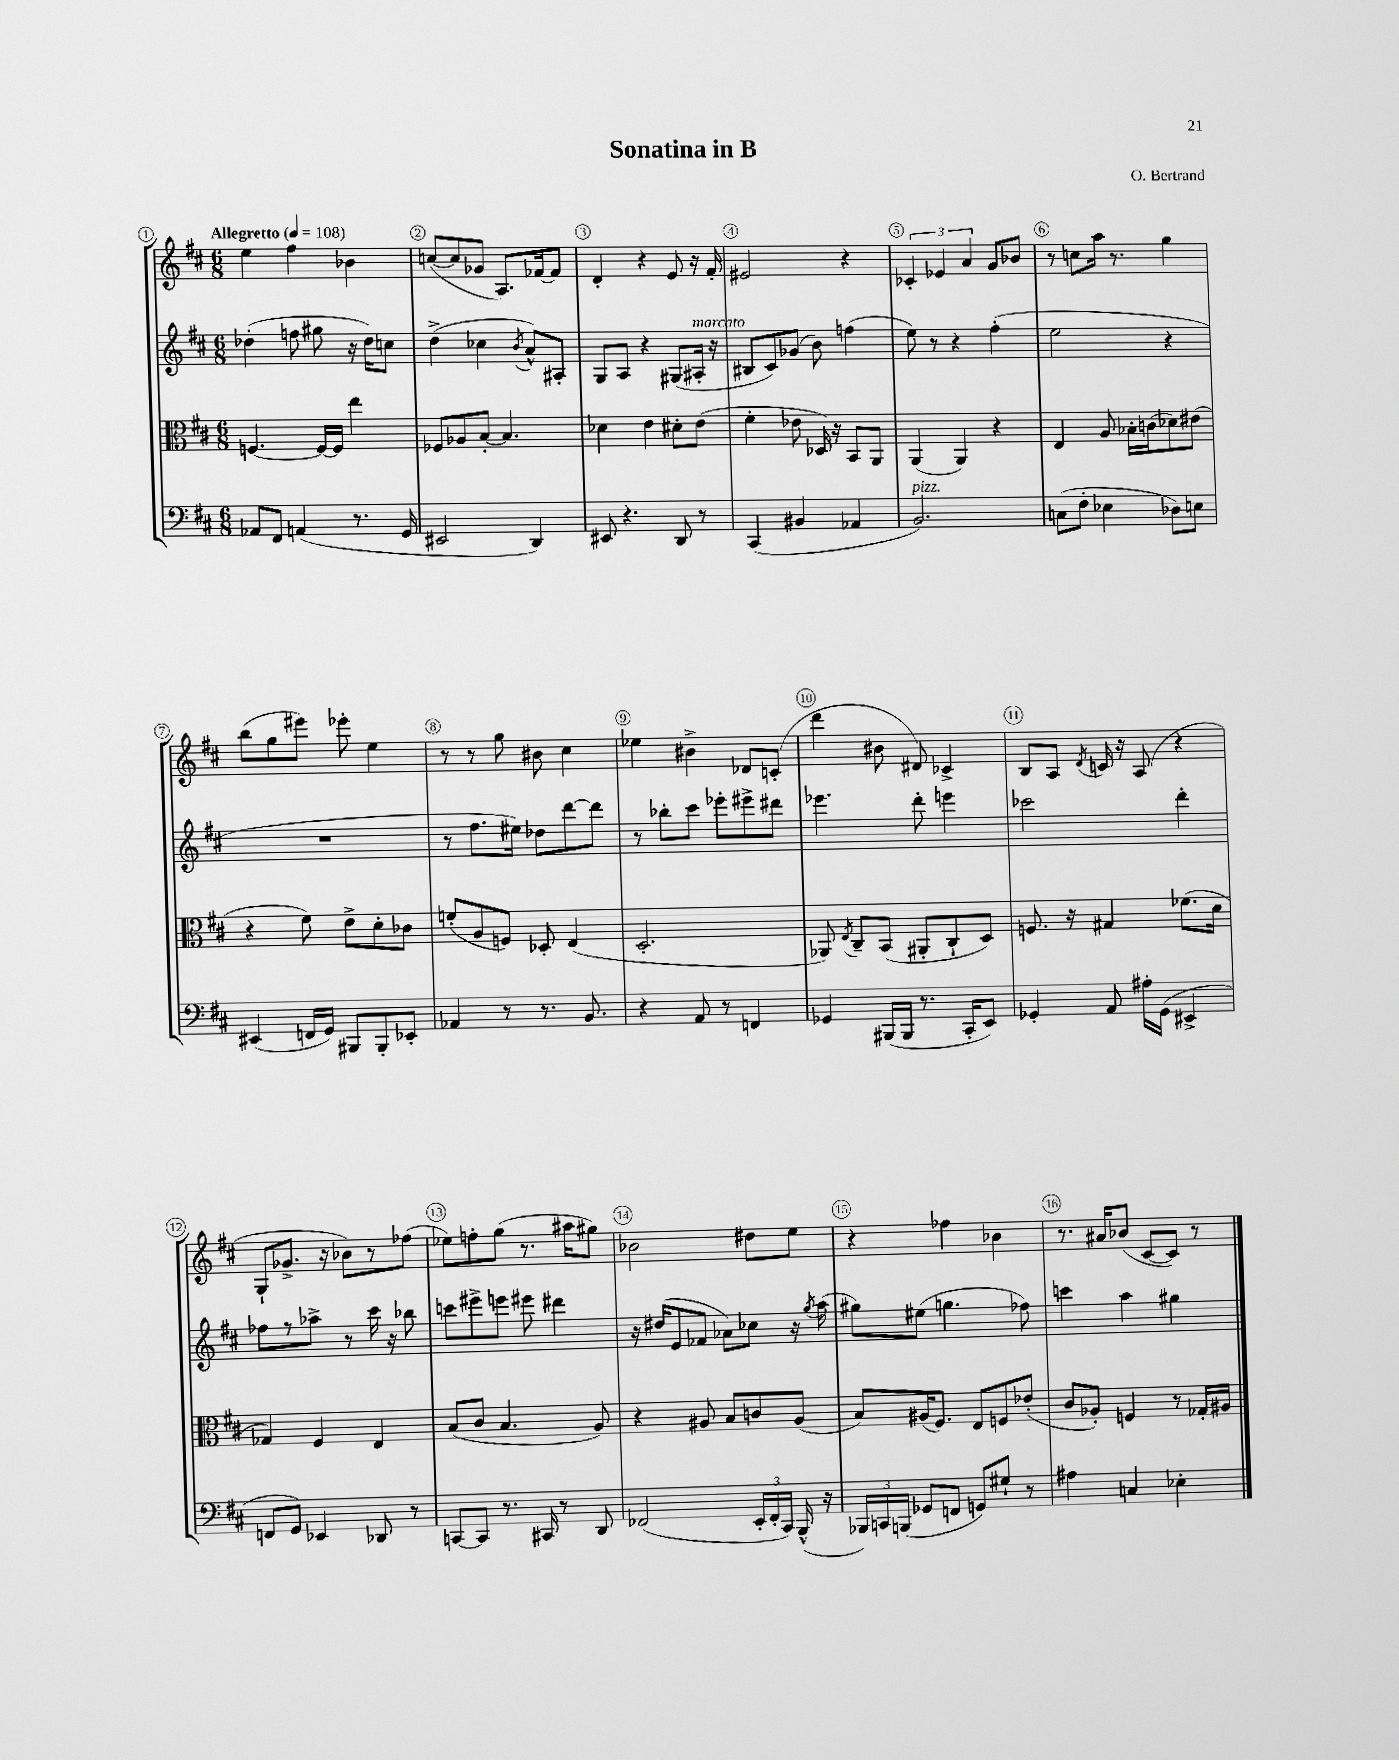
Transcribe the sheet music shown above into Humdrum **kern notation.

**kern	**kern	**kern	**kern
*staff4	*staff3	*staff2	*staff1
*clefF4	*clefC3	*clefG2	*clefG2
*k[f#c#]	*k[f#c#]	*k[f#c#]	*k[f#c#]
*M6/8	*M6/8	*M6/8	*M6/8
*MM108	*MM108	*MM108	*MM108
8AA-/L	[4.F/	(4dd-'\	4ee\
8FF#/J	.	.	.
(4AA/	.	8ff\	4ff#\
.	16F/_LL	8gg#\	.
.	16F/]JJ	.	.
8.r	4ee\	16r	4b-\
.	.	16dd-\LK)	.
.	.	8cc\J	.
16GG/	.	.	.
=	=	=	=
2EE#/	8F-/L	(4dd^\	([8cc/L
.	8A-/	.	8cc/]
.	[8B'/J	4cc-\	8g-/J
.	4.B/]	.	8.A/L)
.	.	8qb/	.
4DD/)	.	8a^^/L)	.
.	.	.	[16f-/k
.	.	8A#'/J	8f-/]J
=	=	=	=
8EE#/	4d-\	8G/L	4d'/
4.r	.	8A/J	.
.	4e\	4r	4r
8DD/	8d#'\L	(8G#/L	8e/
8r	(8e\J	16A#'/Jk	16r
.	.	16r	16f#'/
=	=	=	=
(4CC#/	4f#'\	8B#/L	2e#/
.	.	8c#/)	.
4BB#/	8e-\	(8g-/J	.
.	16D-/)	8b\)	.
.	16r	.	.
4AA-/	8BB/L	(4ff\	4r
.	8AA/J	.	.
=	=	=	=
2.BB/)	(4AA/	8ee\)	6c-'/
.	.	8r	.
.	.	.	6e-/
.	4AA/)	4r	.
.	.	.	6a/
.	4r	(4ff#'\	8g/L
.	.	.	8b-/J
=	=	=	=
(8C\L	4E/	2ee\	8r
8F#'\J	.	.	8cc\L
4E-\	8A/	.	16aa\Jk
.	.	.	8.r
.	16B-'\LL	.	.
.	(16c\J	.	.
8D-\L)	8d-\)	4r	4gg\
8E\J	(8e#\J	.	.
=	=	=	=
(4EE#/	4r	2.r	(8bb\L
.	.	.	8gg\
16FF/LL	8f#\)	.	8eee#\J)
16GG/JJ)	.	.	.
8BBB#/L	8e^\L	.	8eee-'\
8BBB#'/	8d'\	.	4ee\
8EE-'/J	8c-\J	.	.
=	=	=	=
4AA-/	(8f'/L	8r	8r
.	8A/	8.ff#\L	8r
8r	8F/J)	.	8gg\
.	.	16ee#\Jk)	.
8.r	8D-'/	8dd-\L	8b#\
.	(4E/	[8ddd\	4cc#\
8.BB/	.	.	.
.	.	8ddd\]J	.
=	=	=	=
4r	2.D'/	8r	4ee-\
.	.	8bb-'\L	.
8AA/	.	8ccc#\J	4b#^\
8r	.	8eee-'\L	.
4FF/	.	8eee#^\	8d-/L
.	.	8ddd#\J	(8c'/J
=	=	=	=
4GG-/	8AA-/)	4.eee-\	4ddd\
.	8qE/	.	.
.	8C#~/L	.	.
(16BBB#/LL	(8BB/J	.	8b#\
16BBB#/JJ	.	.	.
8.r	8AA#'/L	8ddd'\	8d#/)
.	8C#`/	4eee\	4c-^/
16CC#'/LK	.	.	.
8EE/J)	8D/J)	.	.
=	=	=	=
4GG-'/	8.F/	2ccc-\	8B/L
.	.	.	8A/J
.	16r	.	.
.	.	.	8qd/
8AA/	4G#/	.	16c/
.	.	.	16r
16A#'\LL	.	.	(8A/
(16GG-\JJ	.	.	.
4EE#^/	(8.f-\L	4ddd'\	4r
.	16d\Jk	.	.
=	=	=	=
8FF/L	4G-/)	8ff-\L	8G`/L
8GG/J)	.	8r	8.g-^/J
4EE-/	4F#/	8aa-^\J	.
.	.	.	16r
.	.	8r	8b-\L)
8DD-/	4E/	16ccc#\	8r
.	.	16r	.
8r	.	8bb-\	(8ff-\J
=	=	=	=
[8CC/L	(8B/L	8ccc\L	8ee-\L)
8CC/]J	8c#/J	8eee#^\	8ff'\
8.r	4.B/	8eee\J	(8gg\J
.	.	8eee#\	8.r
16CC#/	.	.	.
8r	.	4ddd#\	.
.	.	.	16aa#\LK
8DD/	8A/)	.	8gg#\J)
=	=	=	=
(2FF-/	4r	16r	2b-\
.	.	(16dd#/LK	.
.	.	8e/	.
.	8A#/	8f-/J	.
.	8B/L	8a-\L)	.
24EE'/LL	8c/	8cc-\J	8dd#\L
24FF-'/	.	.	.
24CC#/JJ)	.	.	.
(16BBB^^/	(8A#/J	16r	8ee\J
.	.	8qgg/	.
16r	.	(16aa\	.
=	=	=	=
24BBB-/LL)	8B/L)	8gg#\L)	4r
24CC/	.	.	.
(24BBB/JJ	.	.	.
8GG-/L	(16A#/K	(8ee#\J	.
.	8.F#/J)	.	.
8FF/J	.	4.gg\	4ff-\
8GG/L)	8E/L	.	.
8G#`/J	8F/	.	4b-\
8r	(8e-'/J	8ff-\)	.
=	=	=	=
4A#\	8c#/L	4ccc\	8.r
.	8A-'/J)	.	.
.	.	.	16a#/LK
4C/	4F/	4aa\	(8b-/J
.	.	.	[8c#/L
4E-'\	8r	4gg#\	8c#/]J)
.	16G-'/LL	.	8r
.	16A#/JJ	.	.
==	==	==	==
*-	*-	*-	*-
